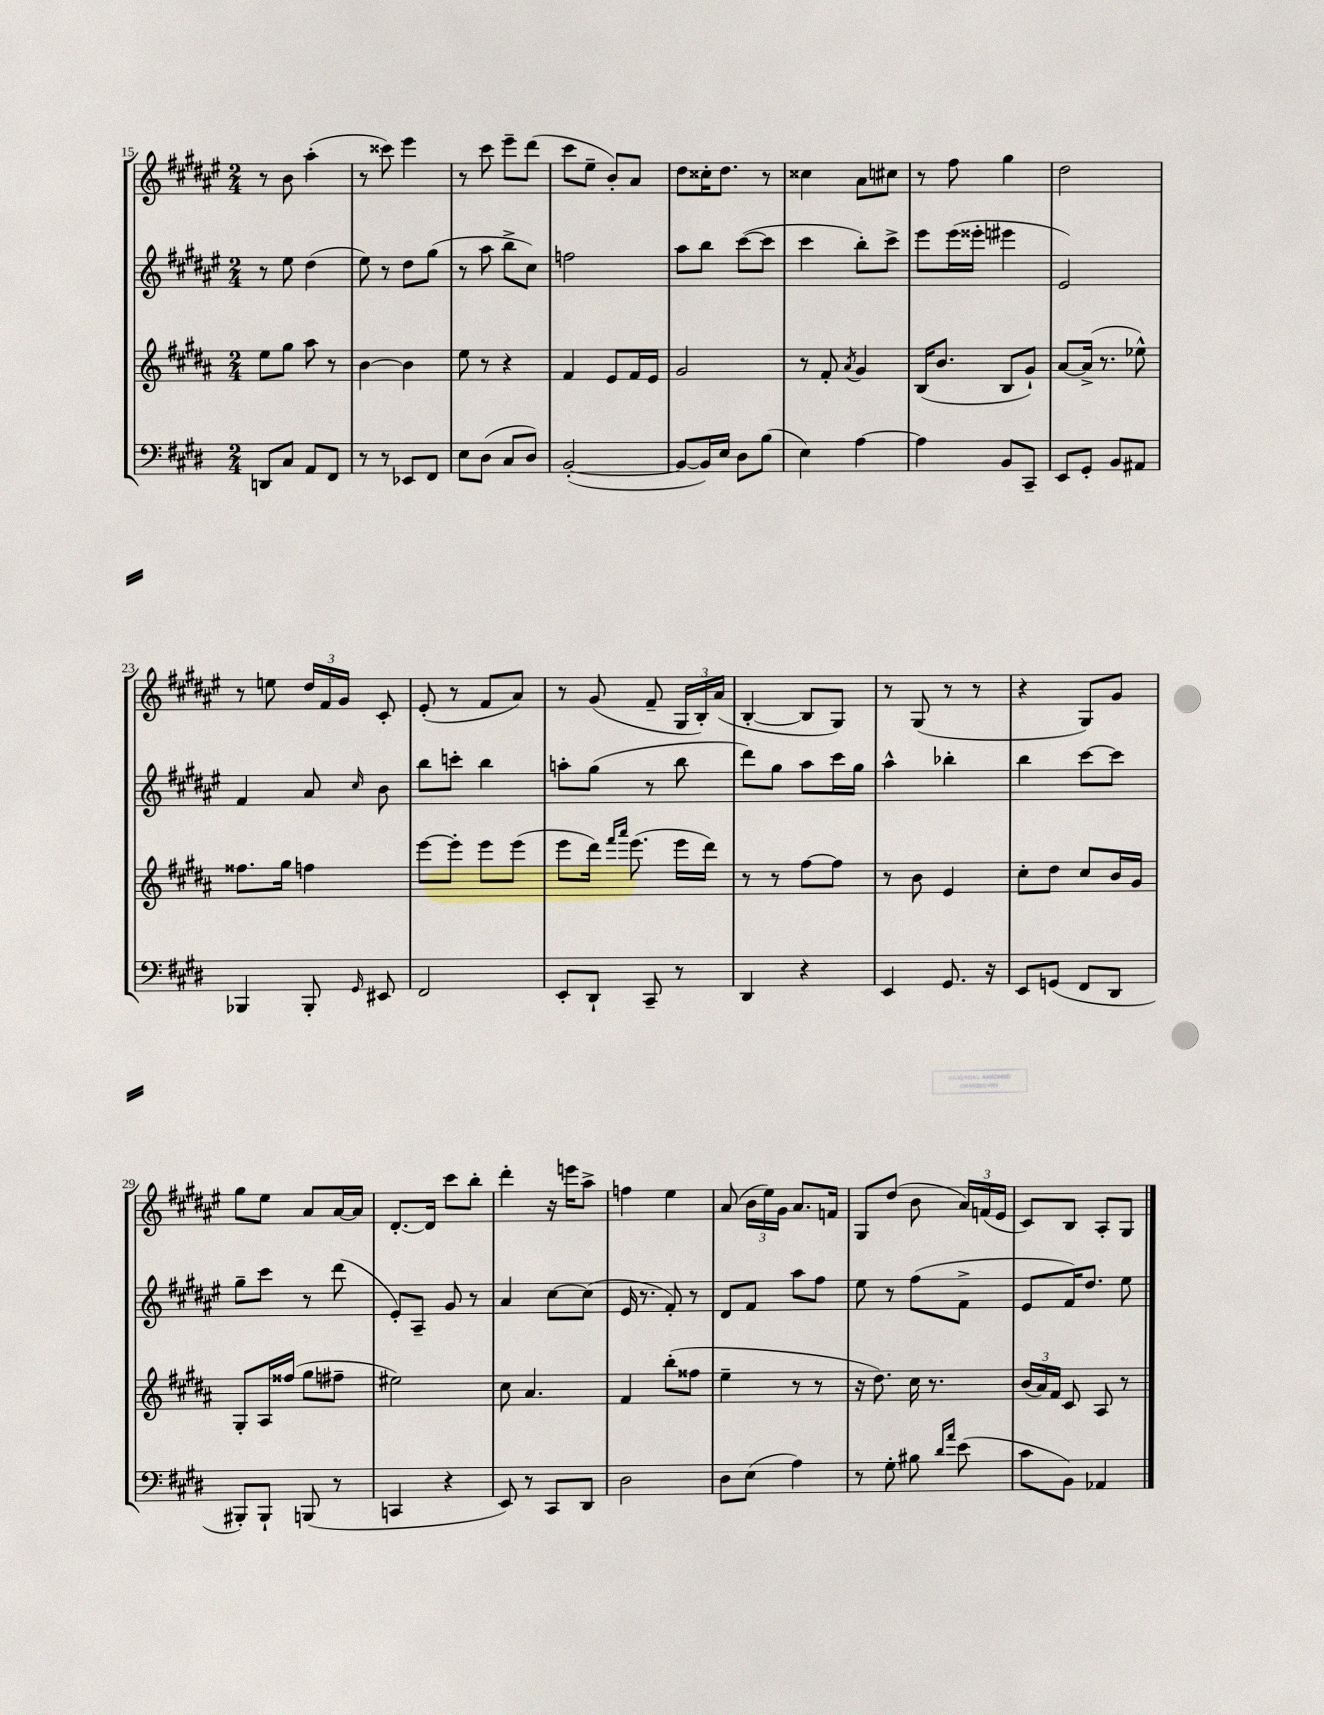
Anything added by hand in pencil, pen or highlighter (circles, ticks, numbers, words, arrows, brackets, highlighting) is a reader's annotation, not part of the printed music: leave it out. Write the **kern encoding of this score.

**kern	**kern	**kern	**kern
*part4	*part3	*part2	*part1
*staff4	*staff3	*staff2	*staff1
*clefF4	*clefG2	*clefG2	*clefG2
*k[f#c#g#d#]	*k[f#c#g#d#a#]	*k[f#c#g#d#a#e#]	*k[f#c#g#d#a#e#]
*M2/4	*M2/4	*M2/4	*M2/4
=15	=15	=15	=15
8DDn/L	8ee\L	8r	8r
8C#/J	8gg#\J	8ee#\	8b\
8AA/L	8aa#\	(4dd#\	(4aa#'\
8FF#/J	8r	.	.
=16	=16	=16	=16
8r	[4b\	8ee#\)	8r
8r	.	8r	8ccc##X\)
8EE-X/L	4b\]	8dd#\L	4eee#\
8FF#/J	.	(8gg#\J	.
=17	=17	=17	=17
8E\L	8ee\	8r	8r
(8D#\J	8r	8aa#\	8ccc#\
8C#/L	4r	8bb^\L	8eee#~\L
8D#/J)	.	8cc#\J)	(8ddd#\J
=18	=18	=18	=18
([2BB'/	4f#/	2ffn\	8ccc#\L
.	.	.	8ee#~\J
.	8e/L	.	8b'/L)
.	16f#/L	.	8a#/J
.	16e/JJ	.	.
=19	=19	=19	=19
8BB/L_	2g#/	8aa#\L	8dd#\L
16BB/L])	.	8bb\J	16cc##X'\K
16E/JJ	.	.	8.dd#\J
8D#\L	.	([8ccc#\L	.
(8B\J	.	8ccc#\J]	8r
=20	=20	=20	=20
4E\)	8r	4ccc#\	4cc##X\
.	8f#'/	.	.
.	8qa#/	.	.
[4A\	4g#/	8bb'\L)	8a#\L
.	.	8ccc#^\J	8cc#X\J
=21	=21	=21	=21
4A\]	(16B/KL	8eee#\L	8r
.	8.b/J	.	.
.	.	(16eee#\L	8ff#\
.	.	16eee##X'\JJ	.
8BB/L	8B/L	4eee#X\	4gg#\
8CC#~/J	8g#`/J)	.	.
=22	=22	=22	=22
8EE/L	[8a#/L	2e#/)	2dd#\
8GG#'/J	(16a#^/Jk]	.	.
.	8.r	.	.
8BB/L	.	.	.
8AA#X/J	8ee-X^^\)	.	.
!!LO:LB:g=z
=23	=23	=23	=23
4BBB-X/	8.ff##X\L	4f#/	8r
.	.	.	8een\
.	16gg#\Jk	.	.
8BBB-'/	4ffn\	8a#/	24dd#/LL
.	.	.	24f#/
.	.	.	24g#/JJ
16qqGG#/	.	16qqcc#/	.
8EE#X/	.	8b\	8c#'/
=24	=24	=24	=24
2FF#/	[8eee\L	8bb\L	(8e#'/
.	8eee'\J]	8cccn'\J	8r
.	8eee\L	4bb\	8f#/L
.	(8eee\J	.	8a#/J)
=25	=25	=25	=25
8EE'/L	8eee\L	8aan'\L	8r
8DD#`/J	16ddd#\Jk)	(8gg#\J	(8g#/
.	16qqfff#/LL	.	.
.	16qqaaa#/JJ	.	.
.	(8.eee\	.	.
8CC#~/	.	8r	8f#~/
8r	16eee\LL	8bb\	24G#/LL
.	.	.	24B'/)
.	16ddd#\JJ)	.	.
.	.	.	(24a#/JJ
=26	=26	=26	=26
4DD#/	8r	8ddd#\L)	[4B'/
.	8r	8gg#\J	.
4r	[8ff#\L	8aa#\L	8B/L]
.	8ff#\J]	16ccc#\L	8G#/J)
.	.	16gg#\JJ	.
=27	=27	=27	=27
4EE/	8r	4aa#^^\	8r
.	8b\	.	(8G#/
8.GG#/	4e/	4bb-X'\	8r
.	.	.	8r
16r	.	.	.
=28	=28	=28	=28
8EE/L	8cc#'\L	4bb\	4r
(8GGn/J	8dd#\J	.	.
8FF#/L	8cc#/L	[8ccc#\L	8G#/L)
8DD#/J	16b/L	8ccc#\J]	8g#/J
.	16g#/JJ	.	.
!!LO:LB:g=z
=29	=29	=29	=29
8BBB#X'/L)	8G#'/L	8gg#~\L	8gg#\L
8BBB#`/J	16A#/L	8ccc#\J	8ee#\J
.	(16ff##X/JJ	.	.
(8BBBn/	8gg#\L	8r	8a#/L
8r	8ff#X~\J	(8ddd#\	[16a#/L
.	.	.	16a#/JJ]
=30	=30	=30	=30
4CCn/	2ee#X\)	8e#'/L)	[8.d#'/L
.	.	8A#~/J	.
.	.	.	16d#/Jk]
4r	.	8g#/	8ccc#\L
.	.	8r	8bb'\J
=31	=31	=31	=31
8EE/)	8cc#\	4a#/	4ddd#'\
8r	4.a#/	.	.
8CC#/L	.	[8cc#\L	16r
.	.	.	16eeen\KL
8DD#/J	.	(8cc#\J]	8aa#^\J
=32	=32	=32	=32
2D#\	4f#/	16e#/	4ffn\
.	.	8.r	.
.	(8bb'\L	8f#'/)	4ee#\
.	8ff##X\J	8r	.
=33	=33	=33	=33
8D#\L	4ee~\	8d#/L	(8a#/
(8E\J	.	8f#/J	24b\LL
.	.	.	24ee#\)
.	.	.	24g#\JJ
4A\)	8r	8aa#\L	8.a#/L
.	8r	8ff#\J	.
.	.	.	16fn/Jk
=34	=34	=34	=34
8r	16r	8ee#\	8G#/L
.	8.dd#\)	.	.
8G#'\	.	8r	(8dd#/J
8B#X\	16cc#\	(8ff#\L	8b\
.	8.r	.	.
16qqd#/LL	.	.	.
16qqa/JJ	.	.	.
(8e\	.	8f#^\J	24a#/LL)
.	.	.	(24fn/
.	.	.	24e#/JJ
=35	=35	=35	=35
8c#\L	(24b/LL	8e#/L	8c#/L)
.	24a#/)	.	.
.	24f#/JJ	.	.
8BB\J)	8c#/	16f#/K)	8B/J
.	.	8.dd#/J	.
4AA-X/	8A#/	.	8A#'/L
.	8r	8ee#\	8G#/J
==	==	==	==
*-	*-	*-	*-
